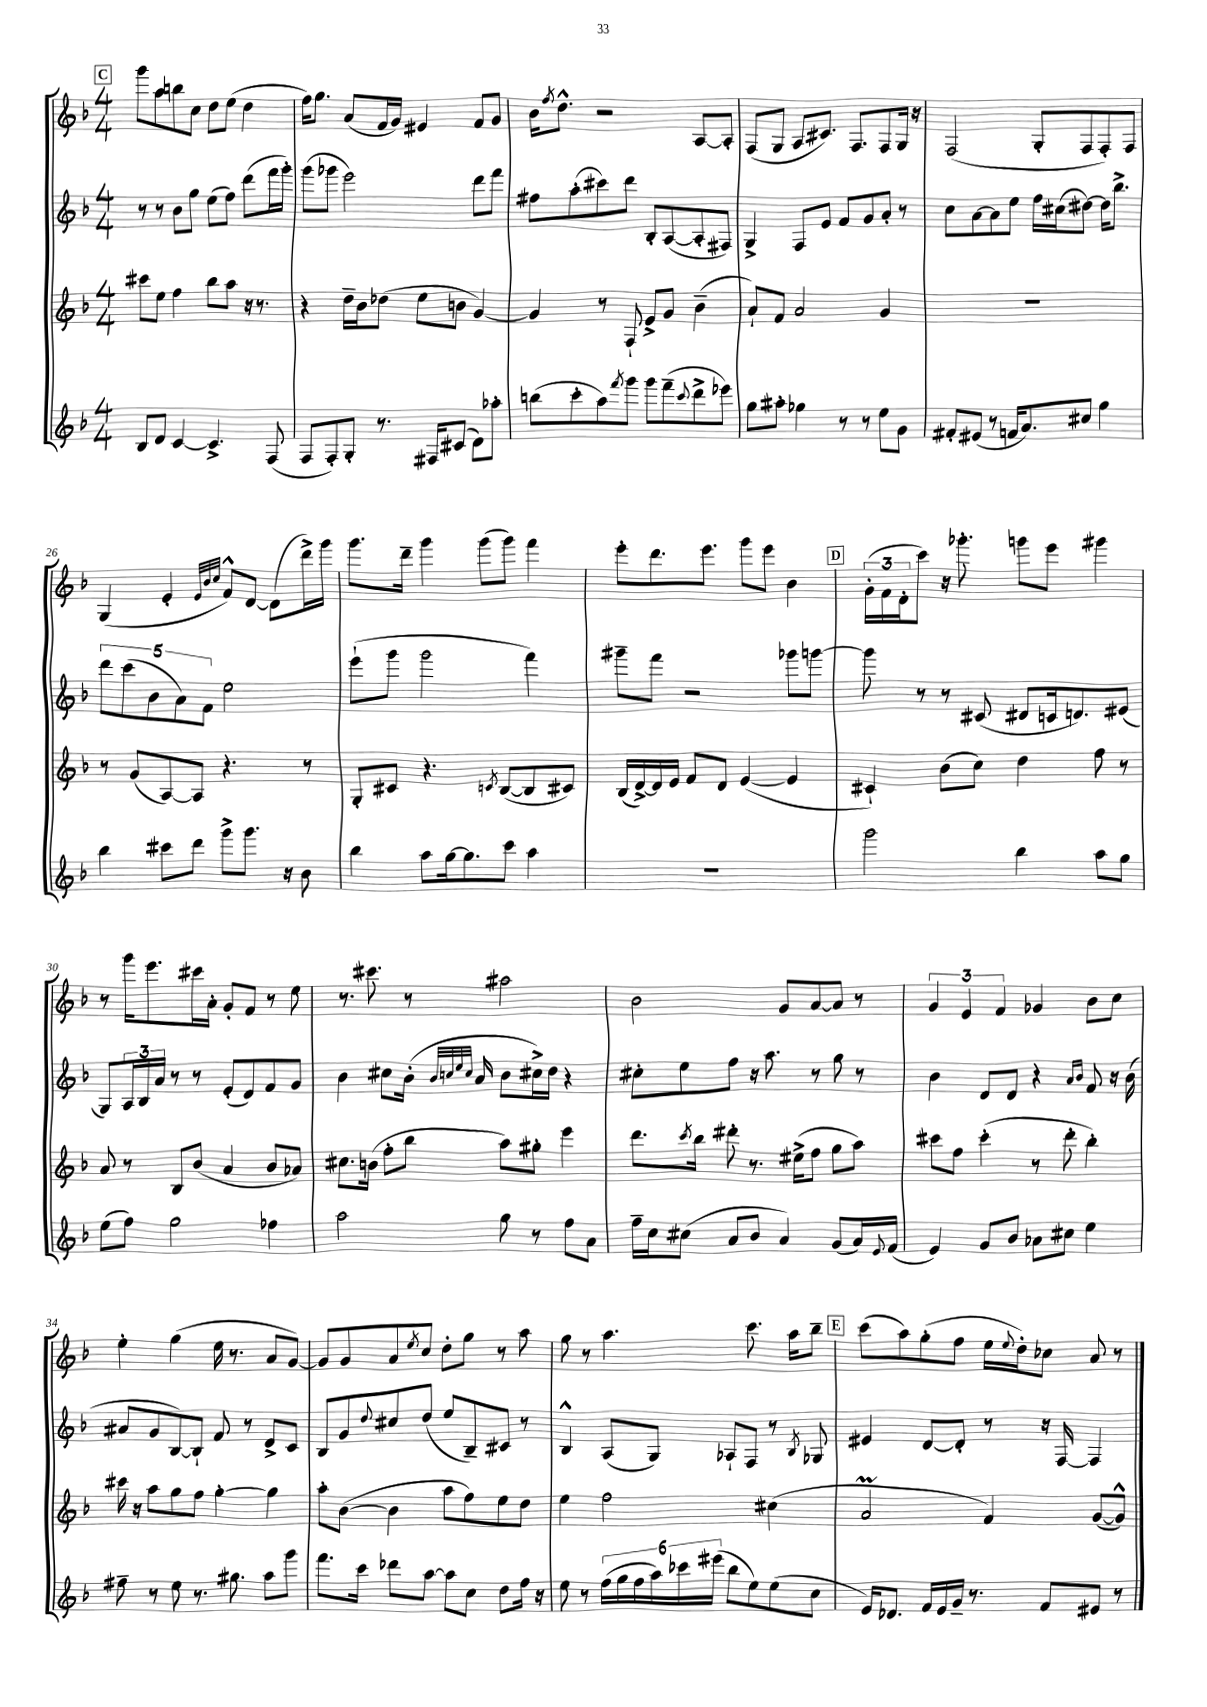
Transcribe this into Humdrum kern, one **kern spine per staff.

**kern	**kern	**kern	**kern
*staff4	*staff3	*staff2	*staff1
*clefG2	*clefG2	*clefG2	*clefG2
*k[b-]	*k[b-]	*k[b-]	*k[b-]
*M4/4	*M4/4	*M4/4	*M4/4
8B-	8ccc#	8r	8ggg
8d	8ee	8r	8aa
[4c	4ff	8b-	8bb
.	.	8gg	8cc
4.c^]	8bb-	(8ee	8dd
.	8aa	8ff)	(8ee
.	16r	(8ddd	4dd
.	8.r	.	.
(8F	.	16fff	.
.	.	16ggg')	.
=	=	=	=
8F	4r	(8ggg	16ff)
.	.	.	8.gg
8F')	.	8ggg-	.
8G'	16dd~	2eee)	(8a
.	16b-	.	.
8.r	(8dd-	.	16f
.	.	.	16g)
.	8ee	.	4e#
16F#	.	.	.
(8c#	8b	.	.
8d)	[4g)	8ddd	8f
8aa-'	.	8fff	8g
=	=	=	=
(8bb	4g]	8ff#	16b-
.	.	.	8qff
.	.	.	8.dd^^
8ccc'	.	(8aa'	.
8aa)	8r	8ccc#)	2r
8qfff	.	.	.
8ggg	8F`	8ddd	.
8ggg	8e^	8B-'	.
(8fff~	8g	([8A	.
8qqccc	.	.	.
8ddd^	(4b-~	8A']	[8A
8eee-)	.	8F#)	8A']
=	=	=	=
8gg	8a`)	4G^	(8F
8aa#'	8f	.	8G
4gg-	2a	8F	8A
.	.	8e	8.c#)
8r	.	8f	.
.	.	.	8.F
8r	.	8g	.
8ee	4g	8a'	8F
8g	.	8r	16G
.	.	.	16r
=	=	=	=
8f#'	1r	8cc	(2F
(8e#	.	[8a	.
8r	.	8a]	.
16f	.	8ee	.
8.a)	.	.	.
.	.	16ff	8G'
.	.	(16cc#	.
8cc#	.	[8dd#)	8F
4gg	.	16dd#]	8F')
.	.	8.bb-^	.
.	.	.	8F
=	=	=	=
4bb-	8r	10ddd	(4G
.	.	(10ccc	.
.	(8g	.	.
.	.	10b-	.
8ccc#	[8A)	.	4e'
.	.	10a)	.
8ddd	8A]	.	.
.	.	10f	.
.	.	.	32qqe
.	.	.	32qqb-
.	.	.	32qqcc
8ggg^	4.r	2ee	8f^^)
8.ggg	.	.	[8d
.	.	.	(8d]
16r	.	.	.
8b-	8r	.	16ddd^)
.	.	.	16ggg
=	=	=	=
4bb-	8G'	(8eee`	8.ggg
.	8c#	8ggg	.
.	.	.	16ddd~
8aa	4.r	2ggg	4ggg
[16gg	.	.	.
8.gg]	.	.	.
.	.	.	(8ggg
.	8qc	.	.
8ccc	([8B-	.	8ggg)
4aa	8B-]	4fff)	4fff
.	8c#)	.	.
=	=	=	=
1r	(16B-	8ggg#~	8eee'
.	[16d^)	.	.
.	16d]	8fff	8.ddd
.	16e	.	.
.	8f	2r	.
.	.	.	8.eee
.	8d	.	.
.	([4e	.	8ggg
.	.	.	8eee
.	4e]	8ggg-	4b-
.	.	[8ggg	.
=	=	=	=
2ggg	4c#`)	8ggg]	(24g'
.	.	.	24f
.	.	.	24d'
.	.	8r	8ccc)
.	(8b-	8r	16r
.	.	.	8.ggg-'
.	8cc)	(8c#	.
4bb-	4dd	8d#	8ggg
.	.	16c	8eee
.	.	8.d)	.
8aa	8ff	.	4ggg#
8gg	8r	(8e#	.
=	=	=	=
(8ee	8a	8G)	8r
8ff)	8r	24A	16ggg
.	.	24B-	.
.	.	.	8.eee
.	.	24a	.
2gg	8B-	8r	.
.	(8b-	8r	16ccc#
.	.	.	16a'
.	4a	(8e'	8g'
.	.	8d)	8f
4ff-	8b-	8f	8r
.	8a-)	8g	8ee
=	=	=	=
2aa	8.cc#	4b-	8.r
.	(16b	.	8.ccc#
.	8ff'	8cc#	.
.	8bb-	(16b-'	8r
.	.	32qqb-	.
.	.	32qqcc	.
.	.	32qqee	.
.	.	32qqcc	.
.	.	16a	.
8gg	8aa)	8b-	2aa#
8r	8gg#'	16cc#^)	.
.	.	16dd	.
8ff	4eee	4r	.
8a	.	.	.
=	=	=	=
16ff~	8.ddd	8cc#'	2b-
16cc	.	.	.
(8cc#	.	8ee	.
.	8qccc	.	.
.	16bb-	.	.
8a	8ddd#'	8ff	.
8b-	8.r	16r	.
.	.	8.aa	.
4a)	.	.	8g
.	(16ee#^	.	.
.	8ff	8r	[8a
(8g	8gg	8gg	8a]
16a)	8aa)	8r	8r
8qqe	.	.	.
(16f	.	.	.
=	=	=	=
4e)	8ccc#	4b-	6g
.	8ff	.	.
.	.	.	6e
8g	(4ccc#'	8d	.
.	.	.	6f
8b-	.	8d	.
8a-	8r	4r	4g-
8cc#	8ddd'	.	.
.	.	16qqa	.
.	.	16qqb-	.
4ee	4bb-')	8f	8b-
.	.	16r	8cc
.	.	(16b-	.
=	=	=	=
8ff#~	16ccc#	8a#	4ee'
.	16r	.	.
8r	8aa	8g	.
8ee	8gg	[8B-)	(4gg
8.r	8ff	8B-`]	.
.	[4gg'	8f	16ee
8.gg#	.	.	8.r
.	.	8r	.
8aa	4gg]	8d^	8a
8ggg	.	8c	[8g)
=	=	=	=
8.fff	8aa'	8B-	8g]
.	([8b-	8g	8g
16ccc	.	.	.
.	.	8qqdd	.
8ddd-	4b-]	8cc#	8a
.	.	.	8qee
[8aa	.	(8dd	8cc
8aa]	8aa	8ee	8dd'
8cc	8ff)	8B-~)	8gg
8dd	8ee	8c#	8r
16ff	8dd	8r	8aa
16r	.	.	.
=	=	=	=
8ee	4ee	4B-^^	8gg
8r	.	.	8r
(24ff	2ff	(8A	4.aa
24gg	.	.	.
24ff	.	.	.
24aa)	.	8G)	.
24ccc-	.	.	.
(24eee#	.	.	.
8bb-	.	8A-`	.
8ee)	.	8F	8.ccc
(8ee	(4cc#	8r	.
.	.	.	16aa
.	.	8qB-	.
8cc	.	8G-	8bb-~
=	=	=	=
16e)	2a	4e#	(8ccc
8.d-	.	.	.
.	.	.	8aa)
16f	.	[8d	(8gg'
16e	.	.	.
16g~	.	8d']	8ff
8.r	.	.	.
.	4f)	8r	16ee
.	.	.	8qqee
.	.	.	16dd')
8f	.	16r	8cc-
.	.	[16F	.
8e#	([8g	4F]	8a
8r	8g^^])	.	8r
==	==	==	==
*-	*-	*-	*-
